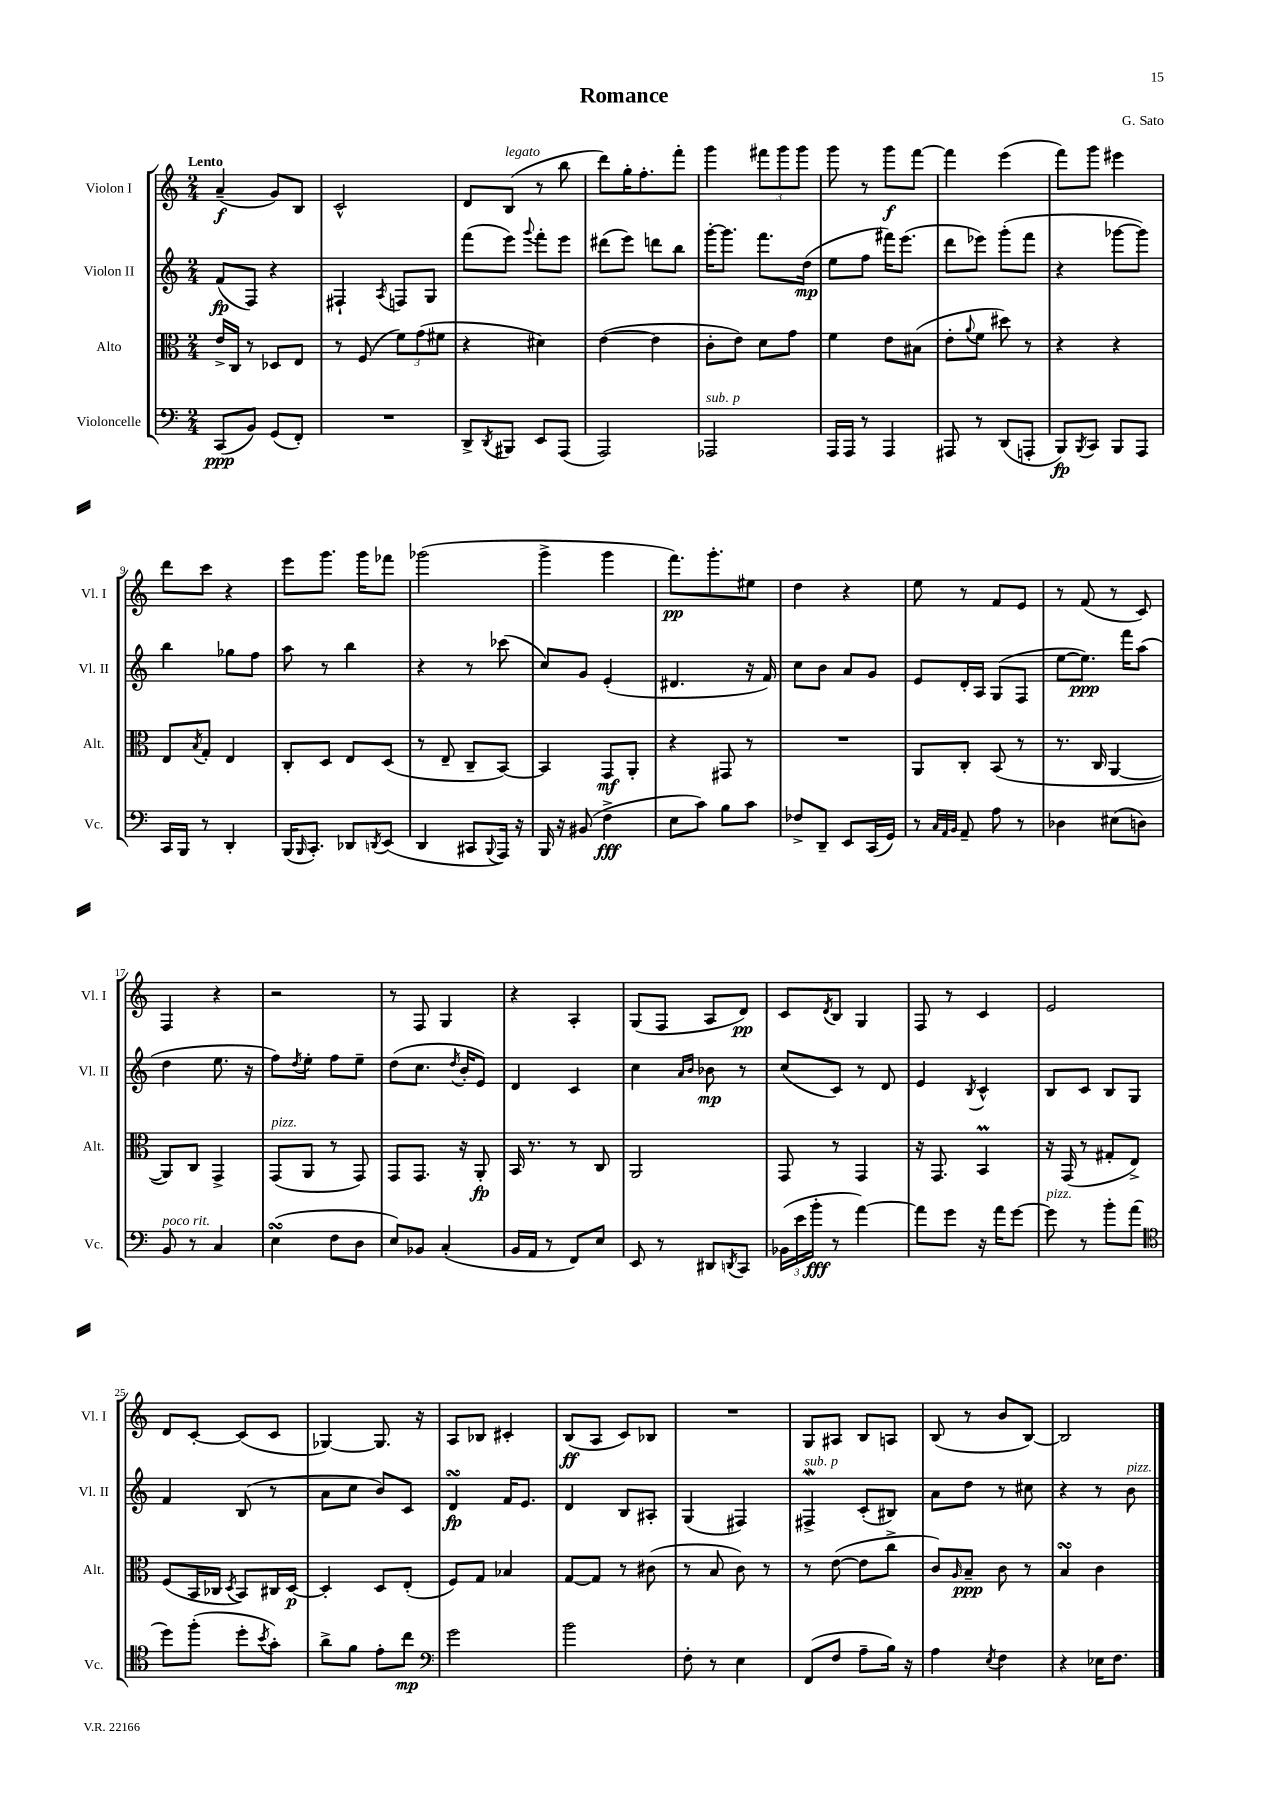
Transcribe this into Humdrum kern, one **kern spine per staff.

**kern	**kern	**kern	**kern
*staff4	*staff3	*staff2	*staff1
*clefF4	*clefC3	*clefG2	*clefG2
*k[]	*k[]	*k[]	*k[]
*M2/4	*M2/4	*M2/4	*M2/4
(8CC	16e^	(8f	(4a~
.	16C	.	.
8BB)	8r	8F)	.
(8GG	8D-	4r	8g)
8FF')	8E	.	8B
=	=	=	=
2r	8r	4F#`	2c^^
.	(8F	.	.
.	.	8qA	.
.	12f)	8F	.
.	(12g	.	.
.	.	8G	.
.	12f#	.	.
=	=	=	=
8DD^	4r	(8fff	8d
8qDD	.	.	.
8BBB#	.	8eee)	(8B
.	.	8qqggg	.
8EE	4d#)	8fff'	8r
(8AAA	.	8eee	8bb
=	=	=	=
2AAA)	([4e	(8ddd#	8ddd)
.	.	8eee)	16gg'
.	.	.	8.ff'
.	4e]	8ddd	.
.	.	8bb	8fff'
=	=	=	=
2AAA-	8c'	[16ggg'	4ggg
.	.	8.ggg]	.
.	8e)	.	.
.	8d	8.fff	12fff#
.	.	.	12ggg
.	8g	.	.
.	.	.	12ggg
.	.	(16dd	.
=	=	=	=
16AAA	4f	8ee	8ggg
16AAA	.	.	.
8r	.	8ff	8r
4AAA	8e	16fff#)	8ggg
.	.	(8.eee	.
.	(8B#	.	[8fff
=	=	=	=
8AAA#	8e'	8ddd	4fff]
.	8qqa	.	.
8r	8f	8eee-)	.
(8DD	8dd#)	(8ggg'	(4eee
8AAA'	8r	8fff	.
=	=	=	=
8BBB)	4r	4r	8fff)
8qBBB	.	.	.
8CC	.	.	8ggg
8BBB	4r	[8ggg-	4eee#
8AAA	.	8ggg-])	.
=	=	=	=
16CC	8E	4bb	8ddd
16BBB	.	.	.
.	8qB	.	.
8r	8G'	.	8ccc
4DD'	4E	8gg-	4r
.	.	8ff	.
=	=	=	=
(16BBB	8C'	8aa	8eee
16qqBBB	.	.	.
8.CC')	.	.	.
.	8D	8r	8.ggg
8DD-	8E	4bb	.
.	.	.	16ggg
8qDD	.	.	.
(8EE	(8D	.	8fff-
=	=	=	=
4DD	8r	4r	(2ggg-
.	8E~	.	.
8CC#	8C~	8r	.
8qqBBB	.	.	.
16AAA)	[8BB)	(8ccc-	.
16r	.	.	.
=	=	=	=
16BBB	4BB]	8cc)	4ggg^
16r	.	.	.
(8BB#	.	8g	.
4F^	8GG	(4e'	4ggg
.	8AA'	.	.
=	=	=	=
8E	4r	4.d#	8.fff)
8c)	.	.	.
.	.	.	8.ggg'
8B	8GG#	.	.
8c	8r	16r	8ee#
.	.	16f)	.
=	=	=	=
8F-^	2r	8cc	4dd
8DD~	.	8b	.
8EE	.	8a	4r
(16CC	.	8g	.
16GG)	.	.	.
=	=	=	=
8r	8AA	8e	8ee
32qqC	.	.	.
32qqAA	.	.	.
32qqBB	.	.	.
8AA~	8C'	16d'	8r
.	.	16A	.
8A	(8BB	(8G	8f
8r	8r	8F	8e
=	=	=	=
4D-	8.r	[8ee	8r
.	.	8.ee])	(8f
.	16C	.	.
(8E#	[4AA	.	8r
.	.	16fff	.
8D)	.	(8aa	8c)
=	=	=	=
8BB	8AA])	4dd	4F
8r	8C	.	.
4C	4GG^	8.ee	4r
.	.	16r	.
=	=	=	=
(4E	(8GG	8ff)	2r
.	.	8qdd	.
.	8AA	8ee'	.
8F	8r	8ff	.
8D	8GG)	8ee~	.
=	=	=	=
8E)	8GG	(8dd	8r
8BB-	8.GG	8.cc	8F
(4C'	.	.	4G
.	.	8qdd	.
.	16r	16b'	.
.	8AA'	8e)	.
=	=	=	=
16BB	16BB	4d	4r
16AA	8.r	.	.
8r	.	.	.
8FF)	8r	4c	4A'
8E	8C	.	.
=	=	=	=
8EE	2AA	4cc	(8G
8r	.	.	8F
.	.	16qqa	.
.	.	16qqb	.
8DD#	.	8b-	8A
8qDD	.	.	.
8CC	.	8r	8d)
=	=	=	=
(24BB-	8GG	(8cc	8c
24e	.	.	.
24b'	.	.	.
.	.	.	8qd
8r	8r	8c)	8B
[4a)	4GG	8r	4G
.	.	8d	.
=	=	=	=
8a]	16r	4e	8F
.	8.GG	.	.
8g	.	.	8r
.	.	8qB	.
16r	4BB	4c^^	4c
16a	.	.	.
[8g	.	.	.
=	=	=	=
8g]	16r	8B	2e
.	(16GG	.	.
8r	8r	8c	.
8b'	8G#'	8B	.
(8a	8E^)	8G	.
=	=	=	=
*clefC4	*	*	*
8dd)	(8F	4f	8d
(8ff'	16BB	.	[8c'
.	16C-	.	.
.	8qD	.	.
8dd'	8BB)	(8B	(8c]
8qb	.	.	.
8g')	16C#	8r	8c
.	[16D	.	.
=	=	=	=
8a^	4D']	8a	[4G-)
8f	.	8cc	.
8e'	8D	8b)	8.G-]
8cc	(8E'	8c	.
.	.	.	16r
=	=	=	=
*clefF4	*	*	*
2g	8F)	4d	8A
.	8G	.	8B-
.	4B-	16f	4c#'
.	.	8.e	.
=	=	=	=
2b	[8G	4d	(8B
.	8G]	.	8A
.	8r	8B	8c)
.	(8c#	8A#'	8B-
=	=	=	=
8F'	8r	(4G	2r
8r	8B	.	.
4E	8c)	4F#)	.
.	8r	.	.
=	=	=	=
(8FF	8r	4F#^	8G
8F	([8e	.	8A#
8A~	8e]	(8c'	8B
16B)	8cc^	8B#)	8A
16r	.	.	.
=	=	=	=
4A	8c)	8a	(8B
.	16qqA	.	.
.	8B~	8dd	8r
8qE	.	.	.
4F	8c	8r	8b
.	8r	8cc#	[8B)
=	=	=	=
4r	4B	4r	2B]
16E-	4c	8r	.
8.F	.	.	.
.	.	8b	.
==	==	==	==
*-	*-	*-	*-
